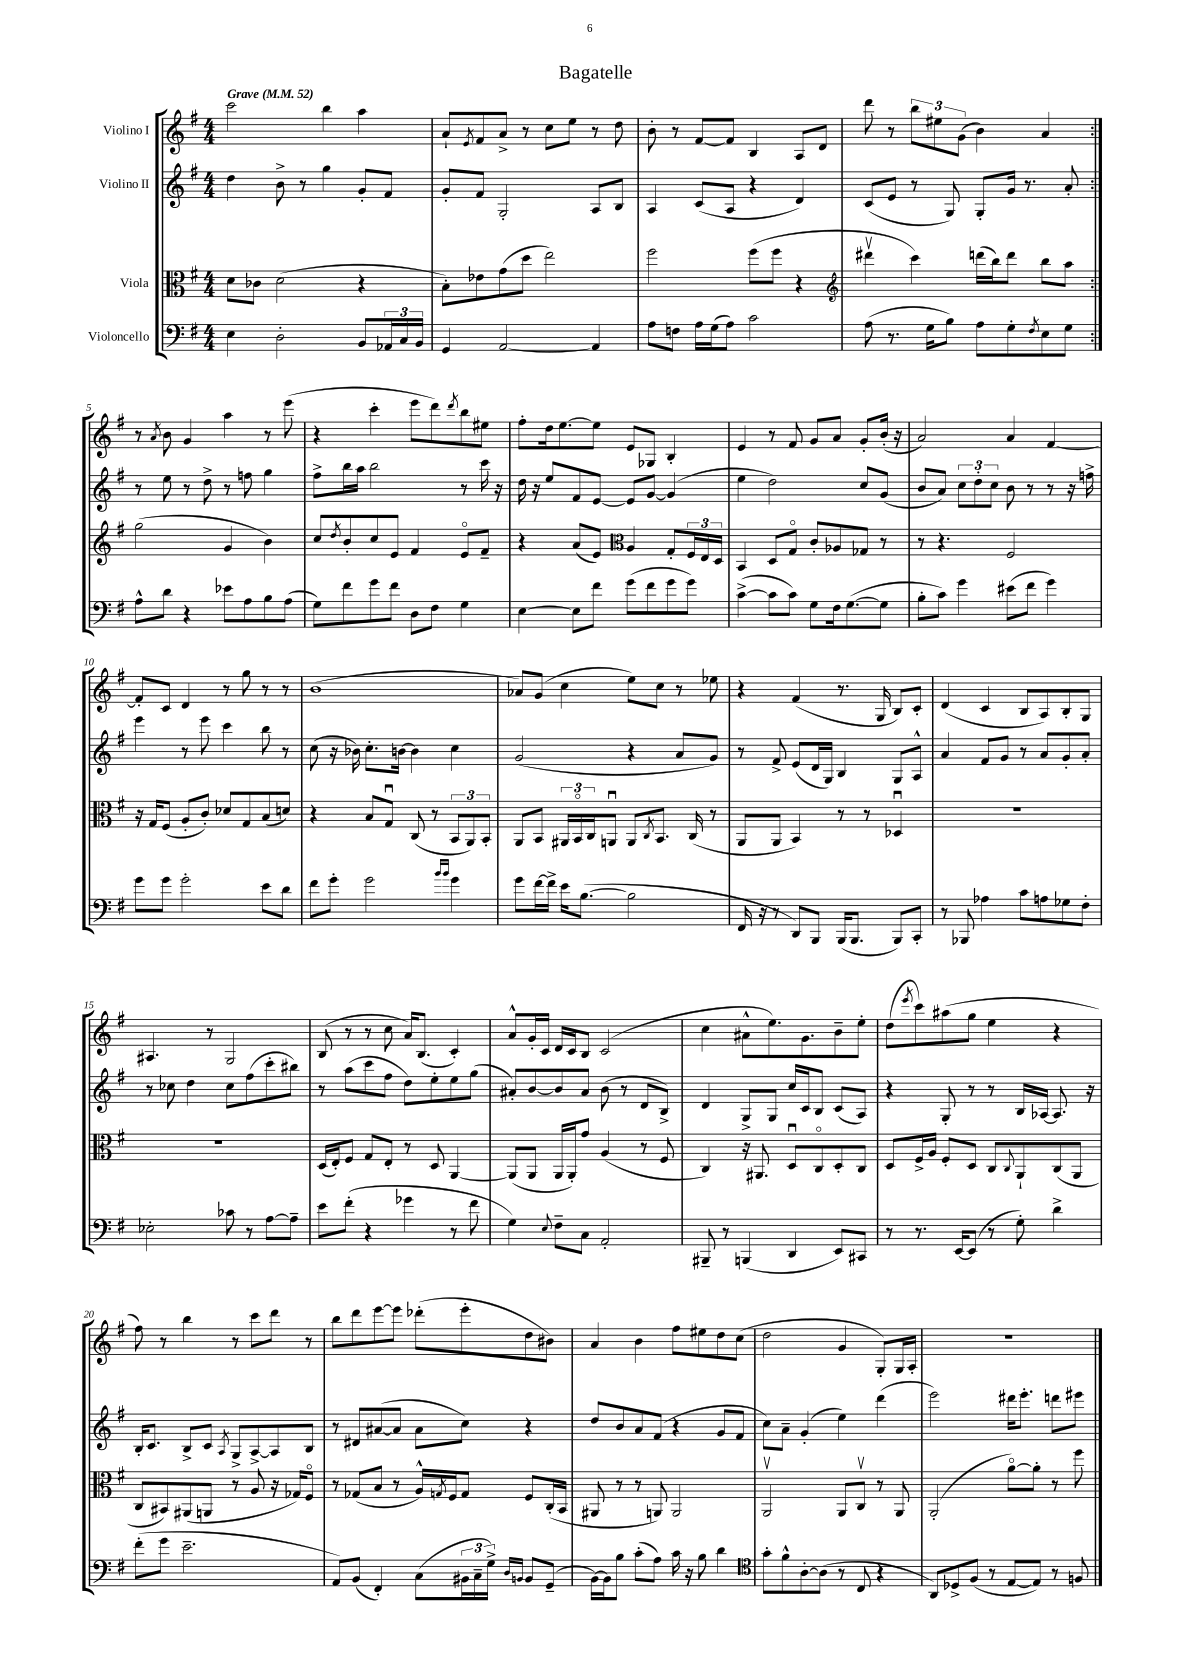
\header { title = "Bagatelle" }
<<
\new StaffGroup <<
\new Staff = "s0" \with { instrumentName = "Violino I" } {
    \clef treble \key g \major \numericTimeSignature \time 4/4 \tempo "Grave" 4 = 52
    \repeat volta 2 { c'''2 b''4 a''4 |
    a'8-! \acciaccatura { e'8 } fis'8 a'8-> r8 c''8 e''8 r8 d''8 |
    b'8-. r8 fis'8~ fis'8 b4 a8 d'8 |
    d'''8 r8 \tuplet 3/2 { b''8 eis''8 g'8( } b'4) a'4 | }
    r8 \acciaccatura { a'8 } b'8 g'4 a''4 r8 e'''8( |
    r4 c'''4-. e'''8 d'''8) \acciaccatura { d'''8 } b''8 eis''8 |
    fis''8-. d''16 e''8.~ e''8 e'8 ges8 b4-. |
    e'4 r8 fis'8 g'8 a'8 g'8-. b'16-.( r16 |
    a'2) a'4 fis'4~ |
    fis'8-. c'8 d'4 r8 g''8 r8 r8 |
    b'1( |
    aes'8) g'8( c''4 e''8) c''8 r8 ees''8 |
    r4 fis'4( r8. g16 b8) c'8-. |
    d'4( c'4 b8 a8) b8-. g8 |
    ais4. r8 g2 |
    b8( r8 r8 c''8 a'16) b8.( c'4-.) |
    a'8-^ g'16-. c'16 d'16 c'16 b8 c'2( |
    c''4 ais'8-^ e''8.) g'8. b'8-- e''8-. |
    d''8( \acciaccatura { e'''8 } c'''8) ais''8( g''8 e''4 r4 |
    fis''8) r8 b''4 r8 c'''8 d'''8 r8 |
    b''8 d'''8 e'''8~ e'''8 des'''8-.( e'''8-. d''8 bis'8) |
    a'4 b'4 fis''8 eis''8 d''8 c''8( |
    d''2 g'4 g8-.) g16 a16-. |
    r1 \bar "|." |
}
\new Staff = "s1" \with { instrumentName = "Violino II" } {
    \clef treble \key g \major \numericTimeSignature \time 4/4
    \repeat volta 2 { d''4 b'8-> r8 g''4 g'8-. fis'8 |
    g'8-. fis'8 g2-. a8 b8 |
    a4 c'8( a8 r4 d'4) |
    c'8( e'8 r8 g8) g8-. g'16 r8. a'8-. | }
    r8 e''8 r8 d''8-> r8 f''8 g''4 |
    fis''8-> b''16 a''16 b''2 r8 c'''16 r16 |
    d''16 r16 e''8 fis'8 e'8~ e'8 g'8~ g'4( |
    e''4 d''2) c''8 g'8( |
    b'8 a'8) \tuplet 3/2 { c''8 d''8-. c''8 } b'8 r8 r8 r16 f''16-> |
    e'''4 r8 e'''8 c'''4 b''8 r8 |
    c''8( r16 bes'16) c''8.-. b'16~ b'4 c''4 |
    g'2( r4 a'8 g'8) |
    r8 fis'8-> e'8( d'16 g16) b4 g8 a8-^ |
    a'4 fis'8 g'8 r8 a'8 g'8-. a'8-. |
    r8 ces''8 d''4 ces''8 fis''8( c'''8-. bis''8) |
    r8 a''8( c'''8 fis''8 d''8) e''8-. e''8 g''8( |
    ais'8-.) b'8~ b'8 ais'8 b'8( r8 d'8 b8->) |
    d'4 g8-> g8 c''16 c'16 b8 c'8( a8) |
    r4 g8-. r8 r8 b16 aes16~ aes8. r16 |
    b16-. c'8. b8-> c'8 \acciaccatura { a8 } g8-> a8~-> a8 b8 |
    r8 dis'8 ais'8~( ais'8 ais'8 c''8) r4 |
    d''8 b'8 a'8 fis'8( r4 g'8 fis'8 |
    c''8) a'8-- g'4-.( e''4) d'''4( |
    e'''2) dis'''16 e'''8.-. d'''8 eis'''8 \bar "|." |
}
\new Staff = "s2" \with { instrumentName = "Viola" } {
    \clef alto \key g \major \numericTimeSignature \time 4/4
    \repeat volta 2 { d'8 ces'8 d'2( r4 |
    b8-.) ees'8 g'8( d''8 e''2) |
    fis''2 fis''8( fis''8 r4 |
    \clef treble dis'''4\upbow c'''4) d'''16( b''16) d'''8 b''8 a''8 | }
    g''2( g'4 b'4) |
    c''8 \acciaccatura { d''8 } b'8-. c''8 e'8 fis'4 e'8\flageolet fis'8-- |
    r4 a'8( e'8) \clef alto a4 g8-. \tuplet 3/2 { fis16 e16 d16 } |
    b,4 d8 g8\flageolet c'8-. aes8 ges8 r8 |
    r8 r4. fis2 |
    r16 g16 fis8( a8-. c'8-.) des'8 g8 b8( d'8) |
    r4 b8 g8\downbow c8( r8 \tuplet 3/2 { b,8 a,8) b,8-. } |
    a,8 b,8 \tuplet 3/2 { ais,16 b,16\flageolet c16 } a,8\downbow a,8 \acciaccatura { c8 } b,8. c16( r8 |
    a,8 a,8 b,4) r8 r8 des4\downbow |
    R1 |
    R1 |
    d16( e16-.) fis8 g8 e8-. r8 d8 a,4~ |
    a,8( a,8 a,16 a,16-.) g'8 a4( r8 fis8 |
    c4) r16 ais,8. d8\downbow c8\flageolet d8-. c8 |
    d8 fis16-> a16 fis8-. d8 c8 \appoggiatura { c8 } a,8-! c8( a,8 |
    c8 bis,8) ais,8( a,8 r8 a8 r16 ges16) fis8\flageolet |
    r8 ges8( b8 r8 a16-^) \acciaccatura { g8 } fis16 g8 fis8 c16-.( b,16 |
    ais,8 r8 r8 a,8) a,2 |
    a,2\upbow a,8 c8\upbow r8 a,8 |
    a,2-.( a'8~\flageolet) a'8-. r8 fis''8 \bar "|." |
}
\new Staff = "s3" \with { instrumentName = "Violoncello" } {
    \clef bass \key g \major \numericTimeSignature \time 4/4
    \repeat volta 2 { e4 d2-. b,8 \tuplet 3/2 { aes,16 c16 b,16 } |
    g,4 a,2~ a,4 |
    a8 f8 a16 g16( a8) c'2 |
    a8( r8. g16 b8) a8 g8-. \acciaccatura { fis8 } e8 g8 | }
    a8-^ d'8 r4 ees'8 a8 b8 a8( |
    g8) fis'8 g'8 fis'8 d8 fis8 g4 |
    e4~ e8 fis'8 g'8( fis'8 g'8 g'8) |
    c'4~->( c'8 c'8) g8 fis16 g8.~( g8 |
    b8-. c'8) g'4 eis'8( fis'8 g'4) |
    g'8 g'8 g'2-. e'8 d'8 |
    fis'8 g'8-. g'2 \grace { b'16 b'16 } g'4 |
    g'8 fis'16~ fis'16-> e'16 b8.~( b2 |
    fis,16 r16 r8 d,8) b,,8 b,,16( b,,8. b,,8) c,8-. |
    r8 bes,,8 aes4 c'8 a8 ges8 fis8-. |
    ees2-. ces'8 r8 a8~ a8-- |
    e'8 fis'8-.( r4 ges'4 r8 fis'8 |
    g4) \appoggiatura { e8 } fis8-- c8 a,2-. |
    bis,,8-- r8 b,,4( d,4 e,8) cis,8 |
    r8 r8. e,16~ e,8( r8 g8-.) d'4-> |
    fis'8-.( g'8 e'2.-- |
    a,8) b,8( fis,4-.) c8( \tuplet 3/2 { bis,16 c16-- g16->) } \grace { d16 b,16 } b,8 g,8--( |
    b,16~) b,16 b8 c'8-.( a8) c'16 r16 b8 d'4 |
    \clef tenor g'8-. fis'8-^ a8~-. a8( r8 c8 r4 |
    a,8) des8-> fis8( r8 e8~ e8) r8 f8 \bar "|." |
}
>>
>>
